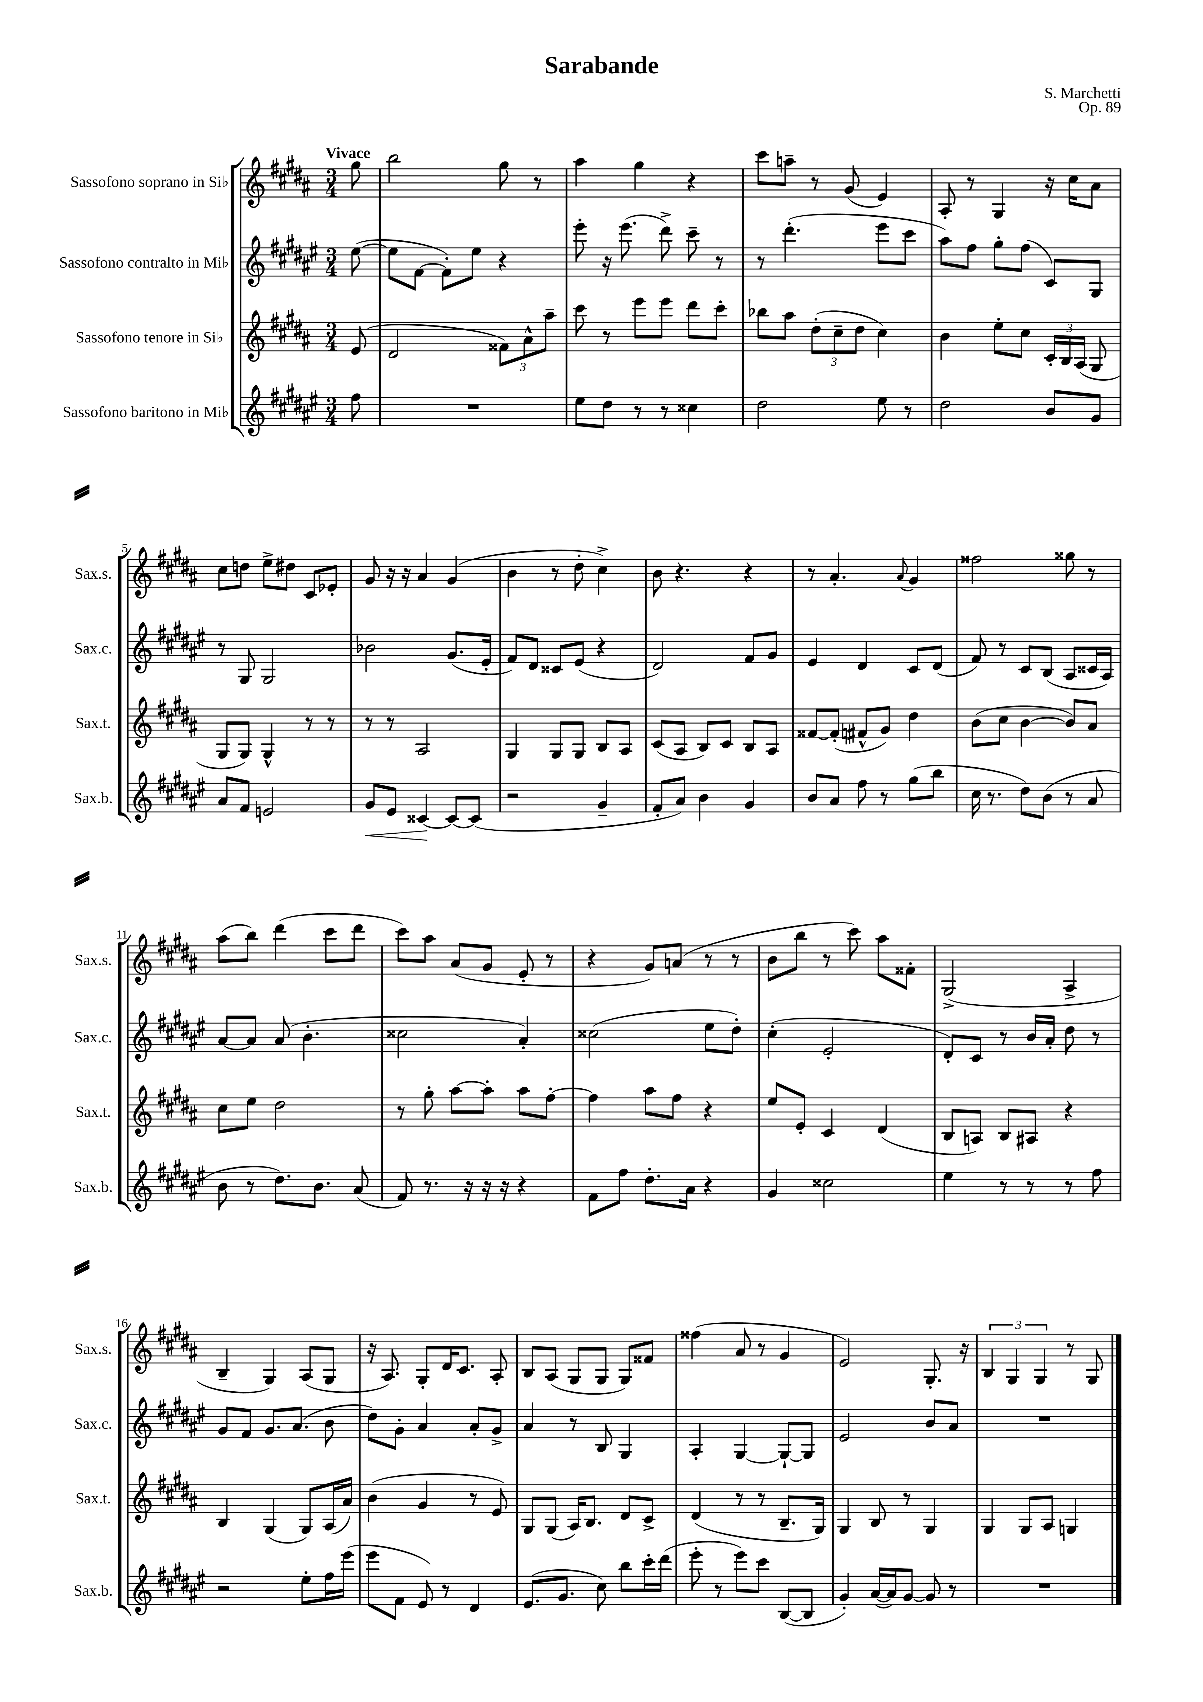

**kern	**dynam	**kern	**kern	**kern
*part4	*part4	*part3	*part2	*part1
*staff4	*staff4	*staff3	*staff2	*staff1
*I"Sassofono baritono in Mi♭	*	*I"Sassofono tenore in Si♭	*I"Sassofono contralto in Mi♭	*I"Sassofono soprano in Si♭
*I'Sax.b.	*	*I'Sax.t.	*I'Sax.c.	*I'Sax.s.
*clefG2	*	*clefG2	*clefG2	*clefG2
*k[f#c#g#d#a#e#]	*	*k[f#c#g#d#a#]	*k[f#c#g#d#a#e#]	*k[f#c#g#d#a#]
*M3/4	*	*M3/4	*M3/4	*M3/4
=	=	=	=	=
!	!	!	!	!LO:TX:a:B:t=Vivace
8ff#\	.	(8e/	([8ee#\	8gg#\
=1	=1	=1	=1	=1
2.r	.	2d#/	8ee#\L]	2bb\
.	.	.	[8f#\J	.
.	.	.	8f#'\L])	.
.	.	.	8ee#\J	.
.	.	12f##X\L)	4r	8gg#\
.	.	12a#^^\	.	.
.	.	.	.	8r
.	.	12aa#~\J	.	.
=2	=2	=2	=2	=2
8ee#\L	.	8ccc#\	8eee#'\	4aa#\
8dd#\J	.	8r	16r	.
.	.	.	(8.eee#\	.
8r	.	8eee\L	.	4gg#\
8r	.	8eee\J	8ddd#^\)	.
4cc##X\	.	8ddd#\L	8ccc#~\	4r
.	.	8ccc#'\J	8r	.
=3	=3	=3	=3	=3
2dd#\	.	8bb-X\L	8r	8ccc#\L
.	.	8aa#\J	(4.ddd#'\	8aan~\J
.	.	(12dd#'\L	.	8r
.	.	12cc#~\	.	.
.	.	.	.	(8g#/
.	.	12dd#\J	.	.
8ee#\	.	4cc#\)	8eee#\L	4e/)
8r	.	.	8ccc#\J	.
=4	=4	=4	=4	=4
2dd#\	.	4b\	8aa#\L)	8A#'/
.	.	.	8ff#\J	8r
.	.	8ee'\L	8gg#'\L	4G#/
.	.	8cc#\J	(8ff#\J	.
8b/L	.	24c#'/LL	8c#/L)	16r
.	.	24B/	.	.
.	.	.	.	16cc#\KL
.	.	(24A#/JJ	.	.
8g#/J	.	8G#/	8G#/J	8a#\J
!!LO:LB:g=z
=5	=5	=5	=5	=5
8a#/L	.	8G#/L	8r	8cc#\L
8f#/J	.	8G#/J)	8G#/	8ddn\J
2en/	.	4G#^^/	2G#/	8ee^\L
.	.	.	.	8dd#X\J
.	.	8r	.	8c#/L
.	.	8r	.	8e-X'/J
=6	=6	=6	=6	=6
!	!LO:HP:b	!	!	!
8g#/L	<	8r	2b-X\	8g#/
8e#/J	.	8r	.	16r
.	.	.	.	16r
[4c##X/	.	2A#/	.	4a#/
8c##/L_	[	.	(8.g#/L	(4g#/
(8c##/J]	.	.	.	.
.	.	.	16e#'/Jk	.
=7	=7	=7	=7	=7
2r	.	4G#/	8f#/L)	4b\
.	.	.	8d#/J	.
.	.	8G#/L	8c##X/L	8r
.	.	8G#/J	(8e#/J	8dd#'\
4g#~/	.	8B/L	4r	4cc#^\)
.	.	8A#/J	.	.
=8	=8	=8	=8	=8
8f#'/L	.	(8c#/L	2d#/)	8b\
8a#/J)	.	8A#/J	.	4.r
4b\	.	8B/L)	.	.
.	.	8c#/J	.	.
4g#/	.	8B/L	8f#/L	4r
.	.	8A#/J	8g#/J	.
=9	=9	=9	=9	=9
8b/L	.	[8f##X/L	4e#/	8r
8a#/J	.	(8f##'/J]	.	4.a#'/
8ff#\	.	8f#X^^/L	4d#/	.
8r	.	8g#/J)	.	.
.	.	.	.	8qqa#/
(8gg#\L	.	4dd#\	8c#/L	4g#/
8bb\J	.	.	(8d#/J	.
=10	=10	=10	=10	=10
16cc#\	.	(8b\L	8f#/)	2ff##X\
8.r	.	.	.	.
.	.	8cc#\J	8r	.
8dd#\L)	.	[4b\	8c#/L	.
(8b\J	.	.	(8B/J	.
8r	.	8b/L])	8A#/L	8gg##X\
8a#/	.	8a#/J	16c##X/L	8r
.	.	.	16A#/JJ)	.
!!LO:LB:g=z
=11	=11	=11	=11	=11
8b\	.	8cc#\L	[8a#/L	(8aa#\L
8r	.	8ee\J	8a#/J]	8bb\J)
8.dd#\L)	.	2dd#\	(8a#/	(4ddd#\
.	.	.	4.b'\	.
8.b\J	.	.	.	.
.	.	.	.	8ccc#\L
(8a#/	.	.	.	8ddd#\J
=12	=12	=12	=12	=12
8f#/)	.	8r	2cc##X\	8ccc#\L)
8.r	.	8gg#'\	.	8aa#\J
.	.	[8aa#\L	.	(8a#/L
16r	.	.	.	.
16r	.	8aa#'\J]	.	8g#/J
16r	.	.	.	.
4r	.	8aa#\L	4a#'/)	8e'/
.	.	[8ff#'\J	.	8r
=13	=13	=13	=13	=13
8f#\L	.	4ff#\]	(2cc##X\	4r
8ff#\J	.	.	.	.
8.dd#'\L	.	8aa#\L	.	8g#/L)
.	.	8ff#\J	.	(8an/J
16a#\Jk	.	.	.	.
4r	.	4r	8ee#\L	8r
.	.	.	8dd#'\J)	8r
=14	=14	=14	=14	=14
4g#/	.	8ee/L	(4cc#'\	8b\L
.	.	8e'/J	.	8bb\J
2cc##X\	.	4c#/	2e#'/	8r
.	.	.	.	8ccc#\)
.	.	(4d#/	.	8aa#\L
.	.	.	.	8f##X'\J
=15	=15	=15	=15	=15
4ee#\	.	8B/L	8d#'/L)	(2G#^/
.	.	8An/J)	8c#/J	.
8r	.	8B/L	8r	.
8r	.	8A#X/J	16b/LL	.
.	.	.	16a#'/JJ	.
8r	.	4r	8dd#\	4A#^/
8ff#\	.	.	8r	.
!!LO:LB:g=z
=16	=16	=16	=16	=16
2r	.	4B/	8g#/L	4B~/
.	.	.	8f#/J	.
.	.	(4G#/	8.g#/L	4G#/)
.	.	.	(8.a#/J	.
8ee#'\L	.	8G#/L)	.	(8A#/L
16ff#\L	.	(16A#/L	8b\	8G#/J
(16eee#\JJ	.	16a#/JJ)	.	.
=17	=17	=17	=17	=17
8eee#\L	.	(4b\	8dd#\L)	16r
.	.	.	.	8.A#/)
8f#\J	.	.	8g#'\J	.
8e#/)	.	4g#/	4a#/	8G#'/L
8r	.	.	.	16d#/K
.	.	.	.	8.c#/J
4d#/	.	8r	8a#'/L	.
.	.	8e/)	8g#^/J	8A#'/
=18	=18	=18	=18	=18
(8.e#/L	.	8G#/L	4a#/	8B/L
.	.	(8G#/J	.	(8A#/J
8.g#/J	.	.	.	.
.	.	16A#/KL)	8r	8G#/L
.	.	8.B/J	.	.
8cc#\)	.	.	8B/	8G#/J
8bb\L	.	8d#/L	4G#/	8G#/L)
16ccc#'\L	.	8c#^/J	.	8f##X/J
(16ddd#\JJ	.	.	.	.
=19	=19	=19	=19	=19
8eee#'\	.	(4d#/	4A#'/	(4ff##X\
8r	.	.	.	.
8eee#\L)	.	8r	[4G#/	8a#/
8ccc#\J	.	8r	.	8r
([8B/L	.	8.B~/L	8G#`/L_	4g#/
8B/J]	.	.	8G#/J]	.
.	.	16G#/Jk)	.	.
=20	=20	=20	=20	=20
4g#'/)	.	4G#/	2e#/	2e/)
([16a#/LL	.	8B/	.	.
16a#/J])	.	.	.	.
[8g#/J	.	8r	.	.
8g#/]	.	4G#/	8b/L	8.G#'/
8r	.	.	8a#/J	.
.	.	.	.	16r
=21	=21	=21	=21	=21
2.r	.	4G#/	2.r	6B/
.	.	.	.	6G#/
.	.	8G#/L	.	.
.	.	.	.	6G#/
.	.	8A#/J	.	.
.	.	4Gn/	.	8r
.	.	.	.	8G#/
==	==	==	==	==
*-	*-	*-	*-	*-
